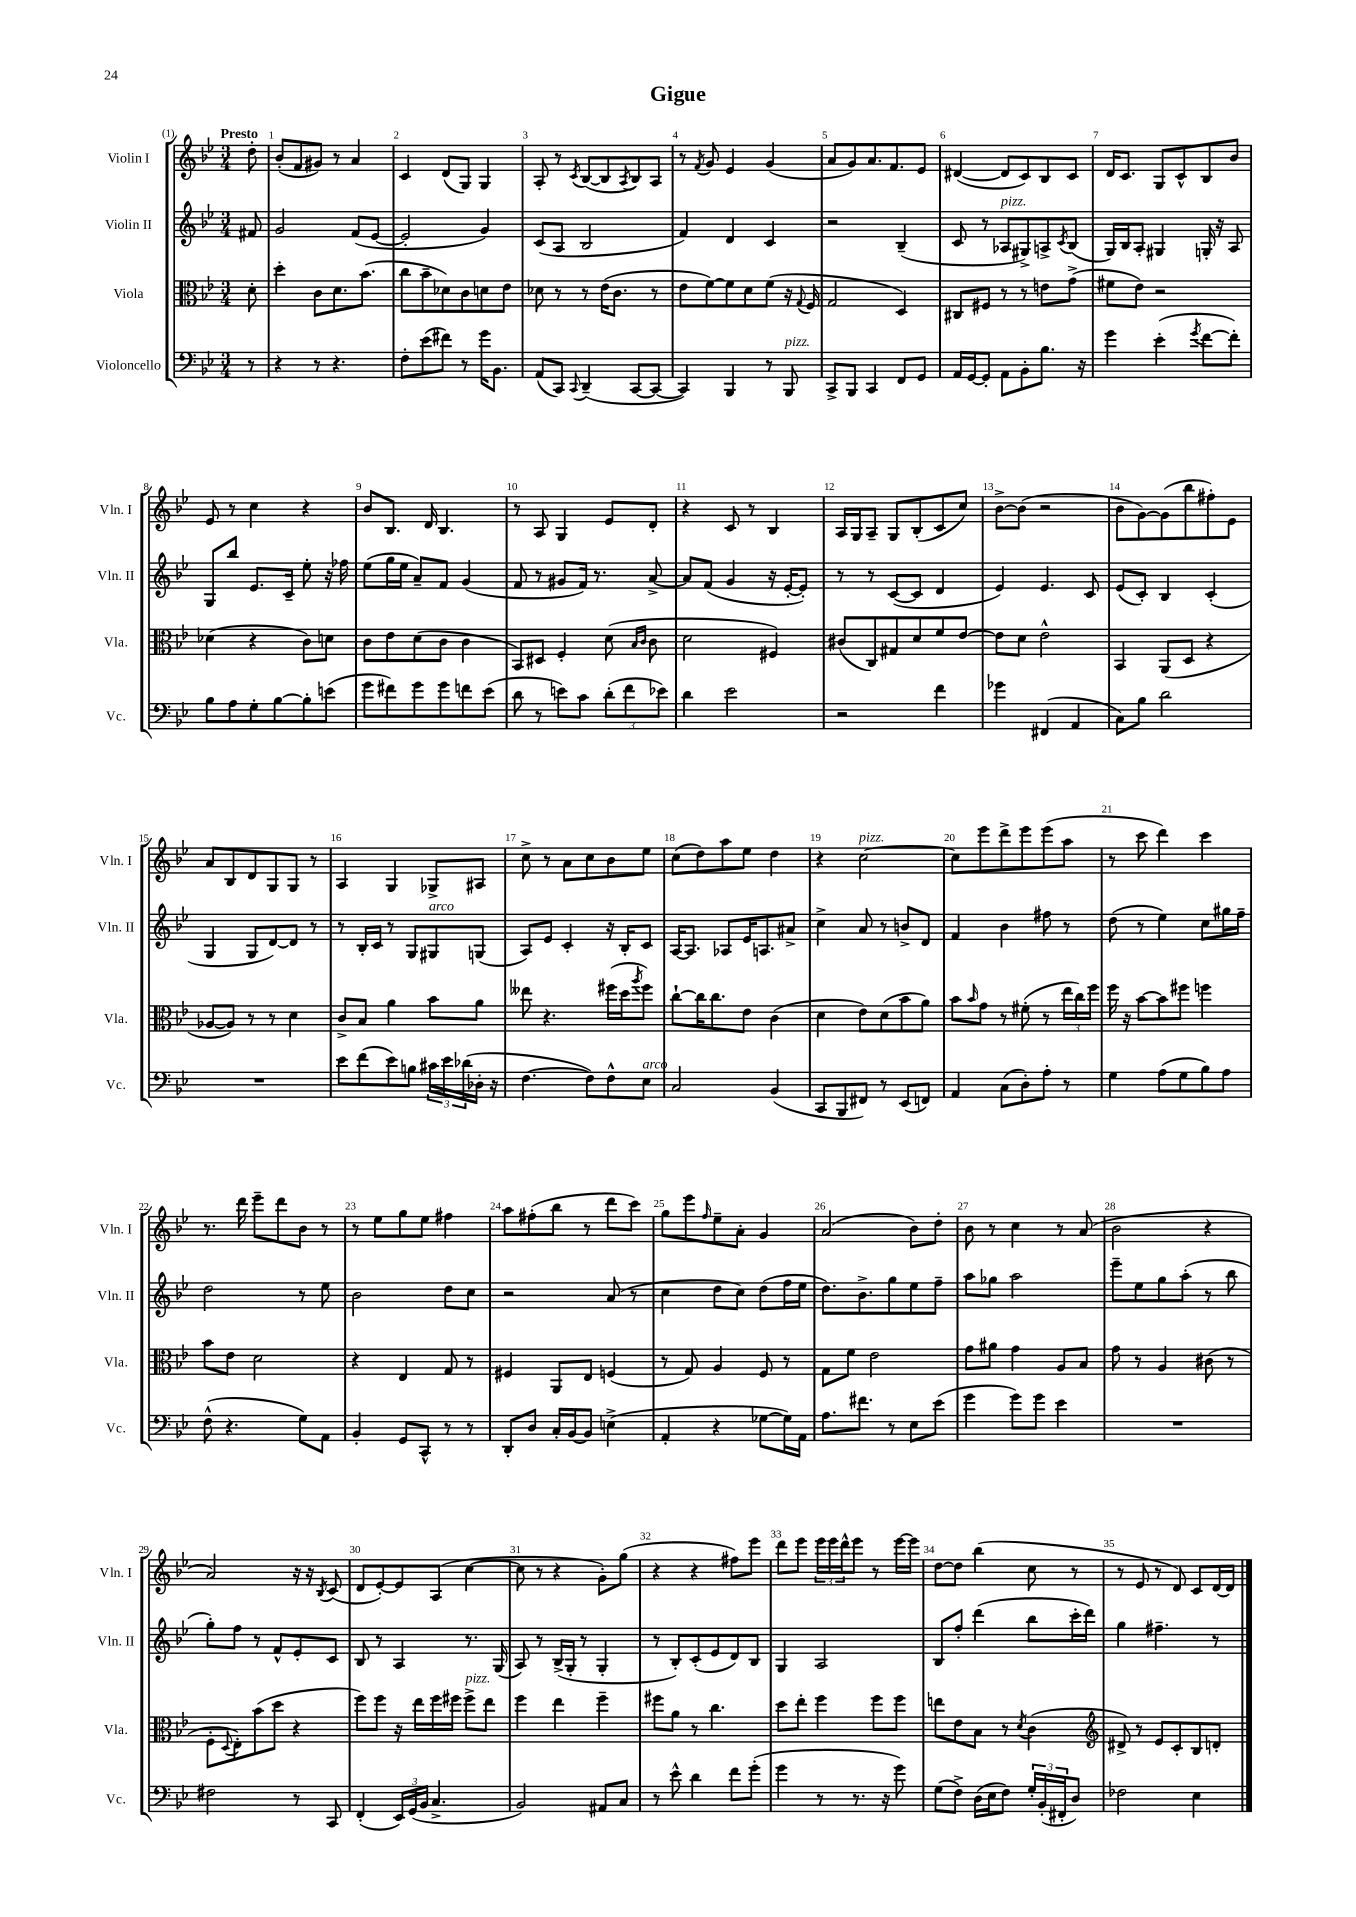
\header { title = "Gigue" }
<<
\new StaffGroup <<
\new Staff = "s0" \with { instrumentName = "Violin I" shortInstrumentName = "Vln. I" } {
    \clef treble \key bes \major \numericTimeSignature \time 3/4 \partial 8 \tempo "Presto"
    d''8-. |
    bes'8-.( f'8 gis'8) r8 a'4 |
    c'4 d'8( g8) g4 |
    a8-. r8 \acciaccatura { c'8 } bes8~( bes8 \acciaccatura { a8 } bes8) a8 |
    r8 \acciaccatura { f'8 } g'8 ees'4 g'4( |
    a'8 g'8) a'8. f'8. ees'8 |
    dis'4~( dis'8 c'8) bes8 c'8 |
    d'16 c'8. g8 c'8-^ bes8 bes'8 |
    ees'8 r8 c''4 r4 |
    bes'8 bes8. d'16 bes4. |
    r8 a8 g4 ees'8 d'8-. |
    r4 c'8 r8 bes4 |
    a16 g16 a8-- g8 bes8-.( c'8 c''8) |
    bes'8~-> bes'8( r2 |
    bes'8 g'8~) g'8( bes''8 fis''8-.) ees'8 |
    a'8 bes8 d'8 g8 g8 r8 |
    a4 g4 ges8-> ais8 |
    c''8-> r8 a'8 c''8 bes'8 ees''8 |
    c''8( d''8) a''8 ees''8 d''4 |
    r4 c''2~^\markup { \italic "pizz." } |
    c''8 ees'''8 d'''8-> ees'''8 ees'''8( a''8 |
    r8 c'''8 d'''4) c'''4 |
    r8. d'''16 ees'''8-- d'''8 bes'8 r8 |
    r8 ees''8 g''8 ees''8 fis''4 |
    a''8 fis''8-.( bes''8 r8 d'''8 c'''8) |
    g''8 ees'''8 \grace { f''16 } ees''8-- a'8-. g'4 |
    a'2( bes'8) d''8-. |
    bes'8 r8 c''4 r8 a'8( |
    bes'2 r4 |
    a'2) r16 r16 \acciaccatura { bes8 } c'8( |
    d'8 ees'8~-.) ees'8 a8( c''4~ |
    c''8 r8 r4 g'8-.) g''8( |
    r4 r4 fis''8) ees'''8 |
    d'''8 ees'''8 \tuplet 3/2 { ees'''16 ees'''16 d'''16-^ } ees'''8 r8 ees'''16~ ees'''16 |
    d''8~ d''8 bes''4( c''8 r8 |
    r8 ees'8 r8 d'8) c'8 d'16~ d'16 \bar "|." |
}
\new Staff = "s1" \with { instrumentName = "Violin II" shortInstrumentName = "Vln. II" } {
    \clef treble \key bes \major \numericTimeSignature \time 3/4 \partial 8
    fis'8 |
    g'2 f'8( ees'8~ |
    ees'2-. g'4) |
    c'8( a8 bes2 |
    f'4) d'4 c'4 |
    r2 bes4--( |
    c'8 r8 aes8^\markup { \italic "pizz." } gis8->) a8-> \acciaccatura { c'8 } bes8( |
    g16) bes16 a8-. gis4 g16-. r16 a8 |
    g8 bes''8 ees'8. c'16-- ees''8-. r16 fes''16 |
    ees''8( g''16 ees''16 a'8--) f'8 g'4( |
    f'8 r8 gis'8 f'16) r8. a'8~-> |
    a'8 f'8( g'4 r16 ees'16~-. ees'8-.) |
    r8 r8 c'8~( c'8 d'4 |
    ees'4) ees'4. c'8 |
    ees'8( c'8-.) bes4 c'4-.( |
    g4 g8 d'8~) d'8 r8 |
    r8 bes16-. c'16 r8 g8 gis8^\markup { \italic "arco" } g8( |
    a8) ees'8 c'4-. r16 bes16-. c'8 |
    a16~ a8. aes8 ees'16 a8. ais'8-> |
    c''4-> a'8 r8 b'8-> d'8 |
    f'4 bes'4 fis''8 r8 |
    d''8( r8 ees''4) c''8 gis''16 f''16-- |
    d''2 r8 ees''8 |
    bes'2 d''8 c''8 |
    r2 a'8( r8 |
    c''4 d''8 c''8) d''8( f''16 ees''16 |
    d''8.) bes'8.-> g''8 ees''8 f''8-- |
    a''8 ges''8 a''2 |
    ees'''8-- ees''8 g''8 a''8-.( r8 bes''8 |
    g''8-.) f''8 r8 f'8-^ ees'8-. c'8 |
    bes8 r8 a4 r8. g16( |
    a8) r8 bes16->( g16-. r8 g4-. |
    r8 bes8-.) c'8-.( ees'8 d'8) bes8 |
    g4 a2 |
    bes8 f''8-. d'''4( bes''8 c'''16-. d'''16) |
    g''4 fis''4.-- r8 \bar "|." |
}
\new Staff = "s2" \with { instrumentName = "Viola" shortInstrumentName = "Vla." } {
    \clef alto \key bes \major \numericTimeSignature \time 3/4 \partial 8
    d'8-. |
    d''4-. c'8 d'8. bes'8.( |
    c''8 bes'8-- des'8) c'8 d'8 ees'8 |
    des'8 r8 r8 ees'16( c'8. r8 |
    ees'8 f'8~) f'8 d'8 f'8( r16 \appoggiatura { g8 } f16 |
    g2 d4) |
    cis8 fis8 r8 r8 e'8 g'8->( |
    fis'8 ees'8) r2 |
    des'4( r4 c'8) d'8 |
    c'8 ees'8 d'8( c'8 c'4 |
    bes,8) dis8 f4-. d'8( \grace { bes16 c'16 } c'8 |
    d'2 fis4) |
    cis'8( c8) gis8 d'8 f'8 ees'8~ |
    ees'8 d'8 ees'2-^ |
    bes,4 a,8( d8 r4 |
    aes8~ aes8) r8 r8 d'4 |
    c'8-> bes8 a'4 bes'8 a'8 |
    eeses''8 r4. fis''16( d''16 \acciaccatura { a''8 } fis''8) |
    c''8~-! c''16 c''8. ees'8 c'4( |
    d'4 ees'8) d'8( bes'8 a'8) |
    bes'8 \grace { bes'16 } g'8 r8 fis'8-.( r8 \tuplet 3/2 { ees''16 c''16) f''16 } |
    f''16 r16 bes'8~ bes'8 fis''8 f''4 |
    bes'8 ees'8 d'2 |
    r4 ees4 g8 r8 |
    fis4 a,8 ees8 f4( |
    r8 g8) a4 f8 r8 |
    g8 f'8 ees'2 |
    g'8 ais'8 g'4 a8 bes8 |
    g'8 r8 a4 cis'8( r8 |
    f8-. \appoggiatura { d8 } ees8-.) bes'8( d''8 r4 |
    f''8) f''8 r16 ees''16 f''16 fis''16 fis''8->^\markup { \italic "pizz." } ees''8 |
    f''4 ees''4 f''4-- |
    fis''8 a'8 r8 c''4. |
    d''8 ees''8-. f''4 f''8 f''8 |
    e''8 ees'8 bes8 r8 \acciaccatura { d'8 } c'4( |
    \clef treble dis'8->) r8 ees'8 c'8-. bes8 d'8-. \bar "|." |
}
\new Staff = "s3" \with { instrumentName = "Violoncello" shortInstrumentName = "Vc." } {
    \clef bass \key bes \major \numericTimeSignature \time 3/4 \partial 8
    r8 |
    r4 r8 r4. |
    f8-. ees'8( fis'8) r8 g'16 bes,8. |
    a,8( c,8) \appoggiatura { c,8 } d,4--( c,8~ c,8~ |
    c,4) bes,,4 r8 bes,,8^\markup { \italic "pizz." } |
    c,8-> bes,,8 c,4 f,8 g,8 |
    a,16 g,16~ g,8-. a,8 bes,8-. bes8. r16 |
    g'4 ees'4-.( \acciaccatura { g'8 } f'8~ f'8-.) |
    bes8 a8 g8-. bes8~ bes8-. e'8( |
    g'8 fis'8) g'8 g'8 f'8 ees'8( |
    d'8 r8 e'8) c'8 \tuplet 3/2 { d'8-.( f'8 ees'8) } |
    d'4 ees'2 |
    r2 f'4 |
    ges'4 fis,4( a,4 |
    c8) bes8 d'2 |
    R2. |
    ees'8 f'8( ees'8) b8 \tuplet 3/2 { cis'16 ees'16 des'16( } des16-. r16 |
    f4.~ f8) f8-^ ees8^\markup { \italic "arco" } |
    c2 bes,4( |
    c,8 bes,,8 fis,8) r8 ees,8( f,8) |
    a,4 c8( d8-.) a8-. r8 |
    g4 a8( g8 bes8) a8 |
    f8-^( r4. g8) a,8 |
    bes,4-. g,8 c,8-^ r8 r8 |
    d,8-. d8 c16-. bes,16~ bes,8 e4->( |
    a,4-. r4 ges8~ ges16) a,16 |
    a8. fis'8. r8 ees8 ees'8( |
    g'4 g'8) g'8 ees'4 |
    R2. |
    fis2 r8 c,8 |
    f,4-.( \tuplet 3/2 { ees,16) g,16( bes,16 } c4.-> |
    bes,2) ais,8 c8 |
    r8 ees'8-^ d'4 f'8 g'8-.( |
    g'4 r8 r8. r16 g'8) |
    g8( f8->) d16( ees16 f8) \tuplet 3/2 { g16-. bes,16-.( fis,16-. } d8) |
    fes2 ees4 \bar "|." |
}
>>
>>
\layout { \context { \Score \override BarNumber.break-visibility = ##(#f #t #t) barNumberVisibility = #all-bar-numbers-visible } }
